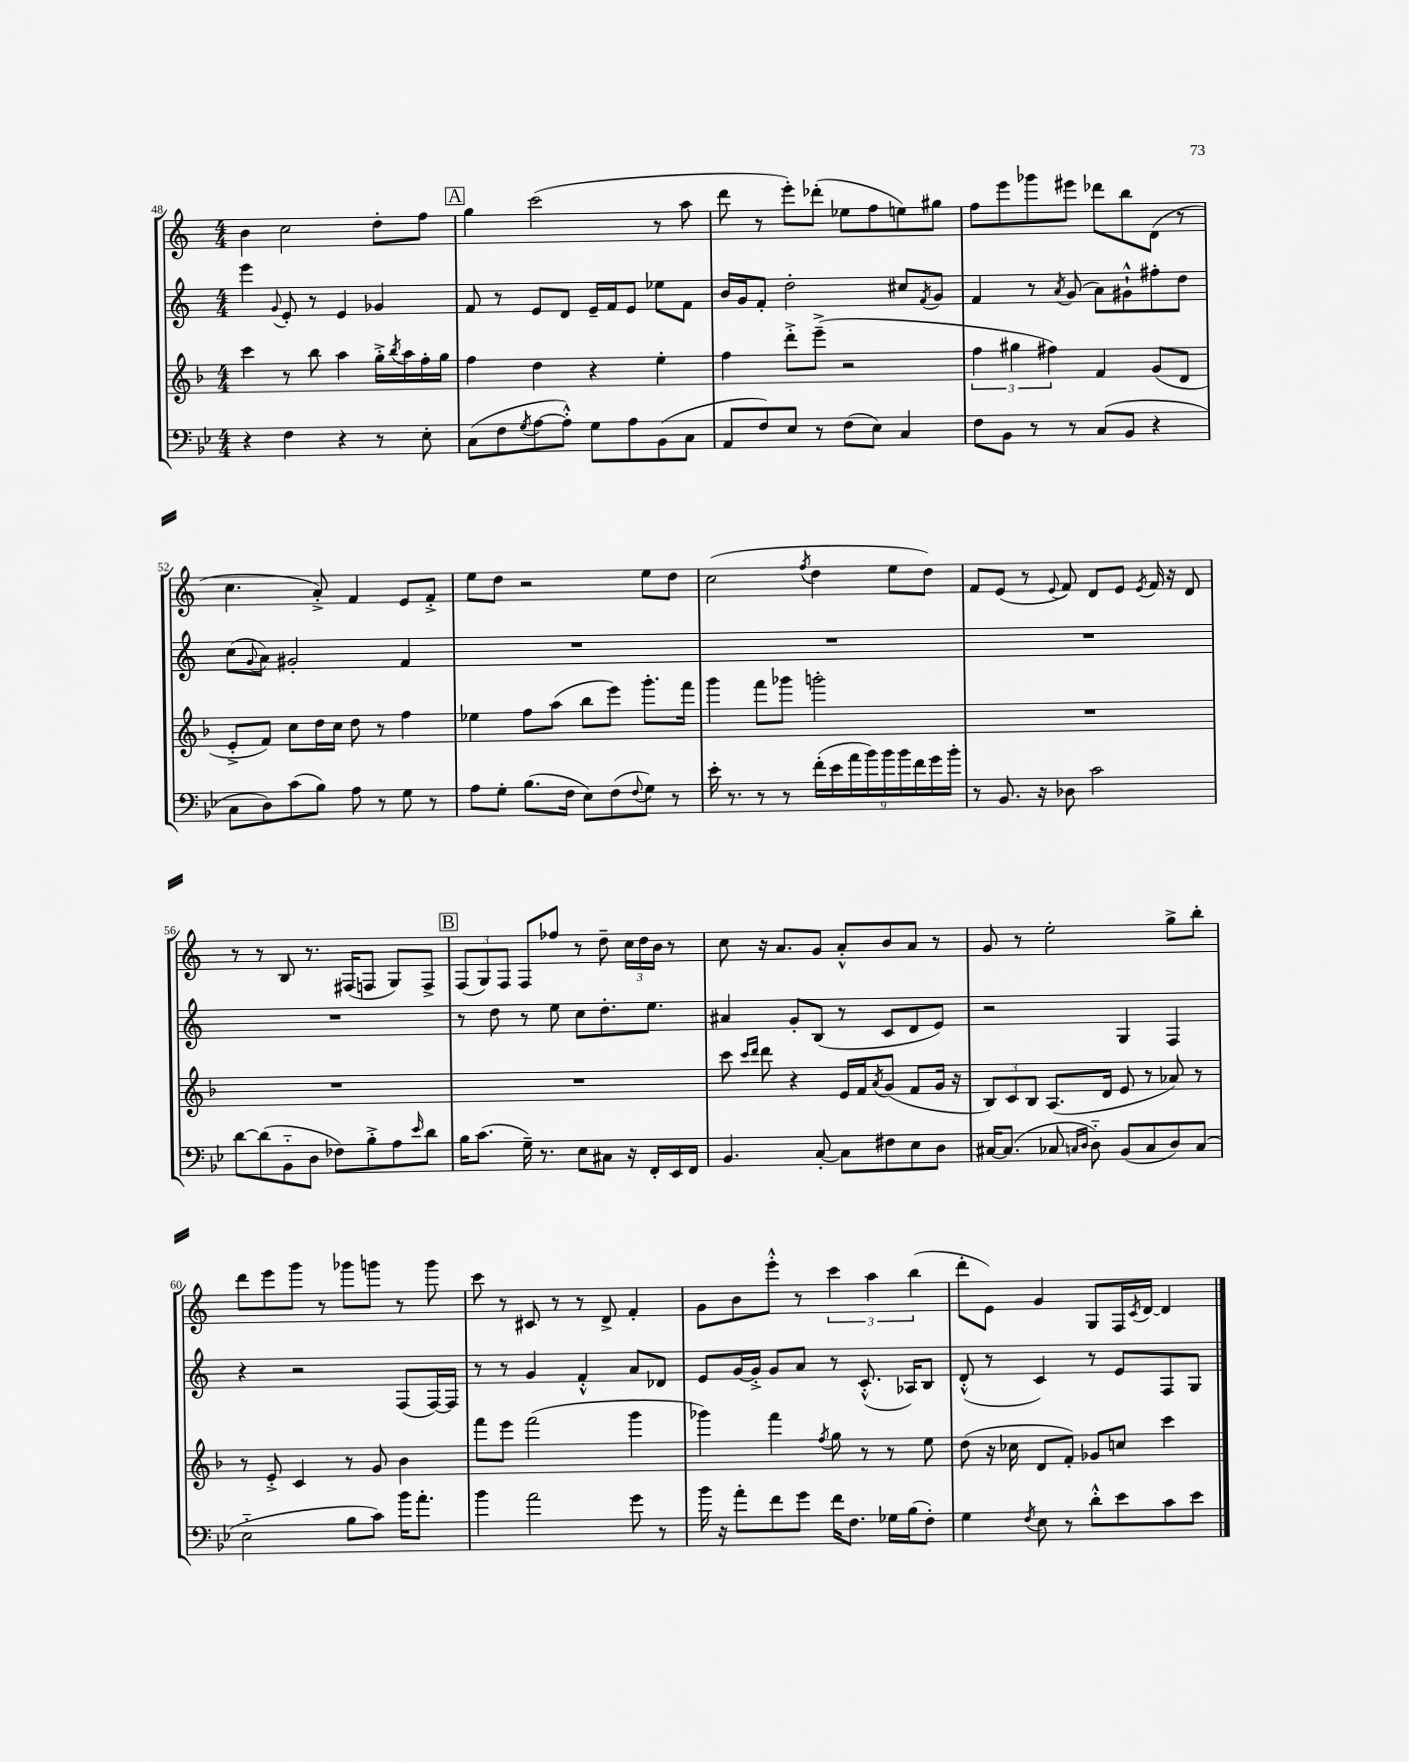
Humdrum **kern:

**kern	**kern	**kern	**kern
*staff4	*staff3	*staff2	*staff1
*clefF4	*clefG2	*clefG2	*clefG2
*k[b-e-]	*k[b-]	*k[]	*k[]
*M4/4	*M4/4	*M4/4	*M4/4
4r	4ccc\	4eee\	4b\
.	.	8qqg/	.
4F\	8r	8e'/	2cc\
.	8bb-\	8r	.
4r	4aa\	4e/	.
8r	16gg'^\LL	4g-/	8dd'\L
.	8qbb-/	.	.
.	16aa\	.	.
8E-'\	16ff'\	.	8ff\J
.	16gg\JJ	.	.
=	=	=	=
(8C\L	4ff\	8f/	4gg\
8F\	.	8r	.
8qG/	.	.	.
[8A\	4dd\	8e/L	(2ccc\
8A'^^\]J)	.	8d/J	.
8G\L	4r	16e~/LL	.
.	.	16f/J	.
8A\	.	8e/J	.
(8BB-\	4ee'\	8ee-\L	8r
8C\J	.	8f\J	8aa\
=	=	=	=
8AA/L	4ff\	16b/LL	8ddd\
.	.	16g/J	.
8F/)	.	8f'/J	8r
8E-/J	8ddd'^\L	2dd'\	8eee'\L)
8r	(8eee~^\J	.	(8ddd-'\J
(8F\L	2r	.	8ee-\L
8E-\J)	.	.	8ff\
4C/	.	8cc#/L	8ee\)
.	.	8qf/	.
.	.	8g/J	8gg#\J
=	=	=	=
8F\L	6ff\	4f/	8ff\L
8BB-\J	.	.	8eee\
.	6gg#\	.	.
8r	.	8r	8ggg-\
.	6ff#\)	.	.
.	.	8qa/	.
8r	.	(8g/	8eee#\J
(8C/L	4f/	8a\L)	8ddd-\L
8BB-/J	.	8g#`^^\	8bb\
4r	(8g/L	8ff#'\	(8d\J
.	8d/J	8dd\J	8r
=	=	=	=
8C\L	8e'^/L	(8cc\L	4.cc\
.	.	8qqg/	.
8D\)	8f/J)	8a\J)	.
(8c\	8cc\L	2g#'/	.
8B-\J)	16dd\L	.	8a'^/)
.	16cc\JJ	.	.
8A\	8dd\	.	4f/
8r	8r	.	.
8G\	4ff\	4f/	8e/L
8r	.	.	8f'^/J
=	=	=	=
8A\L	4ee-\	1r	8ee\L
8G'\J	.	.	8dd\J
(8.B-\L	8ff\L	.	2r
.	(8aa\J	.	.
16F\Jk	.	.	.
8E-\L)	8bb-\L	.	.
(8F\	8eee\J)	.	.
8qqF/	.	.	.
8G\J)	8.ggg'\L	.	8ee\L
8r	.	.	8dd\J
.	16fff\Jk	.	.
=	=	=	=
16e-'\	4ggg\	1r	(2cc\
8.r	.	.	.
8r	8fff\L	.	.
8r	8ggg-\J	.	.
.	.	.	8qff/
(18f'\LL	2ggg'\	.	4dd\
18e-\	.	.	.
18a\	.	.	.
18b-\)	.	.	.
18b-\	.	.	.
.	.	.	8ee\L
18b-\	.	.	.
18f\	.	.	.
.	.	.	8dd\J)
18g\	.	.	.
18b-'\JJ	.	.	.
=	=	=	=
8r	1r	1r	8f/L
8.BB-/	.	.	(8e/J
.	.	.	8r
16r	.	.	.
.	.	.	8qqe/
8D-\	.	.	8f/)
2c\	.	.	8d/L
.	.	.	8e/J
.	.	.	8qe/
.	.	.	16f/
.	.	.	16r
.	.	.	8d/
=	=	=	=
[8d\L	1r	1r	8r
(8d\]	.	.	8r
8BB-'~\	.	.	8B/
8D\J	.	.	8.r
8F-\L)	.	.	.
.	.	.	(16F#/LK
8B-'^\	.	.	8F/J
8A\	.	.	8G/L)
16qqe-/	.	.	.
8d\J	.	.	8F^/J
=	=	=	=
16B-\LK	1r	8r	(12F/L
(8.c\J	.	.	.
.	.	.	12G/)
.	.	8dd\	.
.	.	.	12F/J
16G~\)	.	8r	8F/L
8.r	.	.	.
.	.	8ee\	8ff-/J
8E-\L	.	8cc\L	8r
8C#\J	.	8.dd'\	8dd~\
16r	.	.	24cc\LL
.	.	.	24dd\
16FF'/LL	.	8.ee\J	.
.	.	.	24b\JJ
16EE-/	.	.	8r
16FF/JJ	.	.	.
=	=	=	=
4.BB-/	8ccc\	4a#/	8cc\
.	16qqccc/LL	.	.
.	16qqddd/JJ	.	.
.	8ddd\	.	16r
.	.	.	8.a/L
.	4r	8g'/L	.
[8C'/	.	(8B/J	8g/J
8C\]L	16e/LL	8r	8a'^^/L
.	16f/J	.	.
.	8qa/	.	.
8F#\	(8g/J	8c/L	8b/
8E-\	8f/L	8d/	8a/J
8D\J	16g/Jk	8e/J)	8r
.	16r	.	.
=	=	=	=
[16C#/LK	12B-/L)	2r	8g/
(8.C#/]J	.	.	.
.	12c/	.	.
.	.	.	8r
.	12B-/J	.	.
8C-/	(8.A/L	.	2ee'\
16qqC/LL	.	.	.
16qqD/JJ	.	.	.
8D'~\)	.	.	.
.	16d/Jk	.	.
(8BB-/L	8e/	4G/	.
8C/	8r	.	.
8D/)	8a-/)	4F/	8gg^\L
(8C/J	8r	.	8bb'\J
=	=	=	=
2E-'~\	8r	4r	8ddd\L
.	8e'^/	.	8eee\
.	4c/	2r	8ggg\J
.	.	.	8r
8B-\L	8r	.	8ggg-\L
8c\J)	8g/	.	8ggg\J
16b-\LK	4b-\	(8F/L	8r
8.a'\J	.	.	.
.	.	[16F/L)	8ggg\
.	.	16F/]JJ	.
=	=	=	=
4b-\	8fff\L	8r	8ccc\
.	8eee\J	8r	8r
2a\	(2fff\	4g/	8c#/
.	.	.	8r
.	.	4f'^^/	8r
.	.	.	8d^/
8g\	4ggg\	8a/L	4f'/
8r	.	8d-/J	.
=	=	=	=
16b-\	4ggg-\)	8e/L	8g\L
16r	.	.	.
8a'\L	.	[16g/L	8b\
.	.	16g'^/]JJ	.
8f\	4fff\	8g/L	8eee'^^\J
8g\J	.	8a/J	8r
.	8qff/	.	.
16f\LK	8gg\	8r	6ccc\
8.F\J	.	.	.
.	8r	(8.c'^^/	.
.	.	.	6aa\
16G-\LL	8r	.	.
(16B-\J	.	16A-/LK)	.
.	.	.	(6bb\
8F'\J)	8ee\	8B/J	.
=	=	=	=
4G\	(8dd\	(8d'^^/	8ddd'\L
.	16r	8r	8e\J)
.	16cc-\	.	.
8qF/	.	.	.
8E-\	8d/L	4c/)	4g/
8r	8f'/J)	.	.
8d'^^\L	8g-/L	8r	8G/L
8e-\	8cc/J	8e/L	16F/L
.	.	.	8qc/
.	.	.	[16d/JJ
8c\	4ccc\	8F/	4d/]
8e-\J	.	8G/J	.
==	==	==	==
*-	*-	*-	*-
